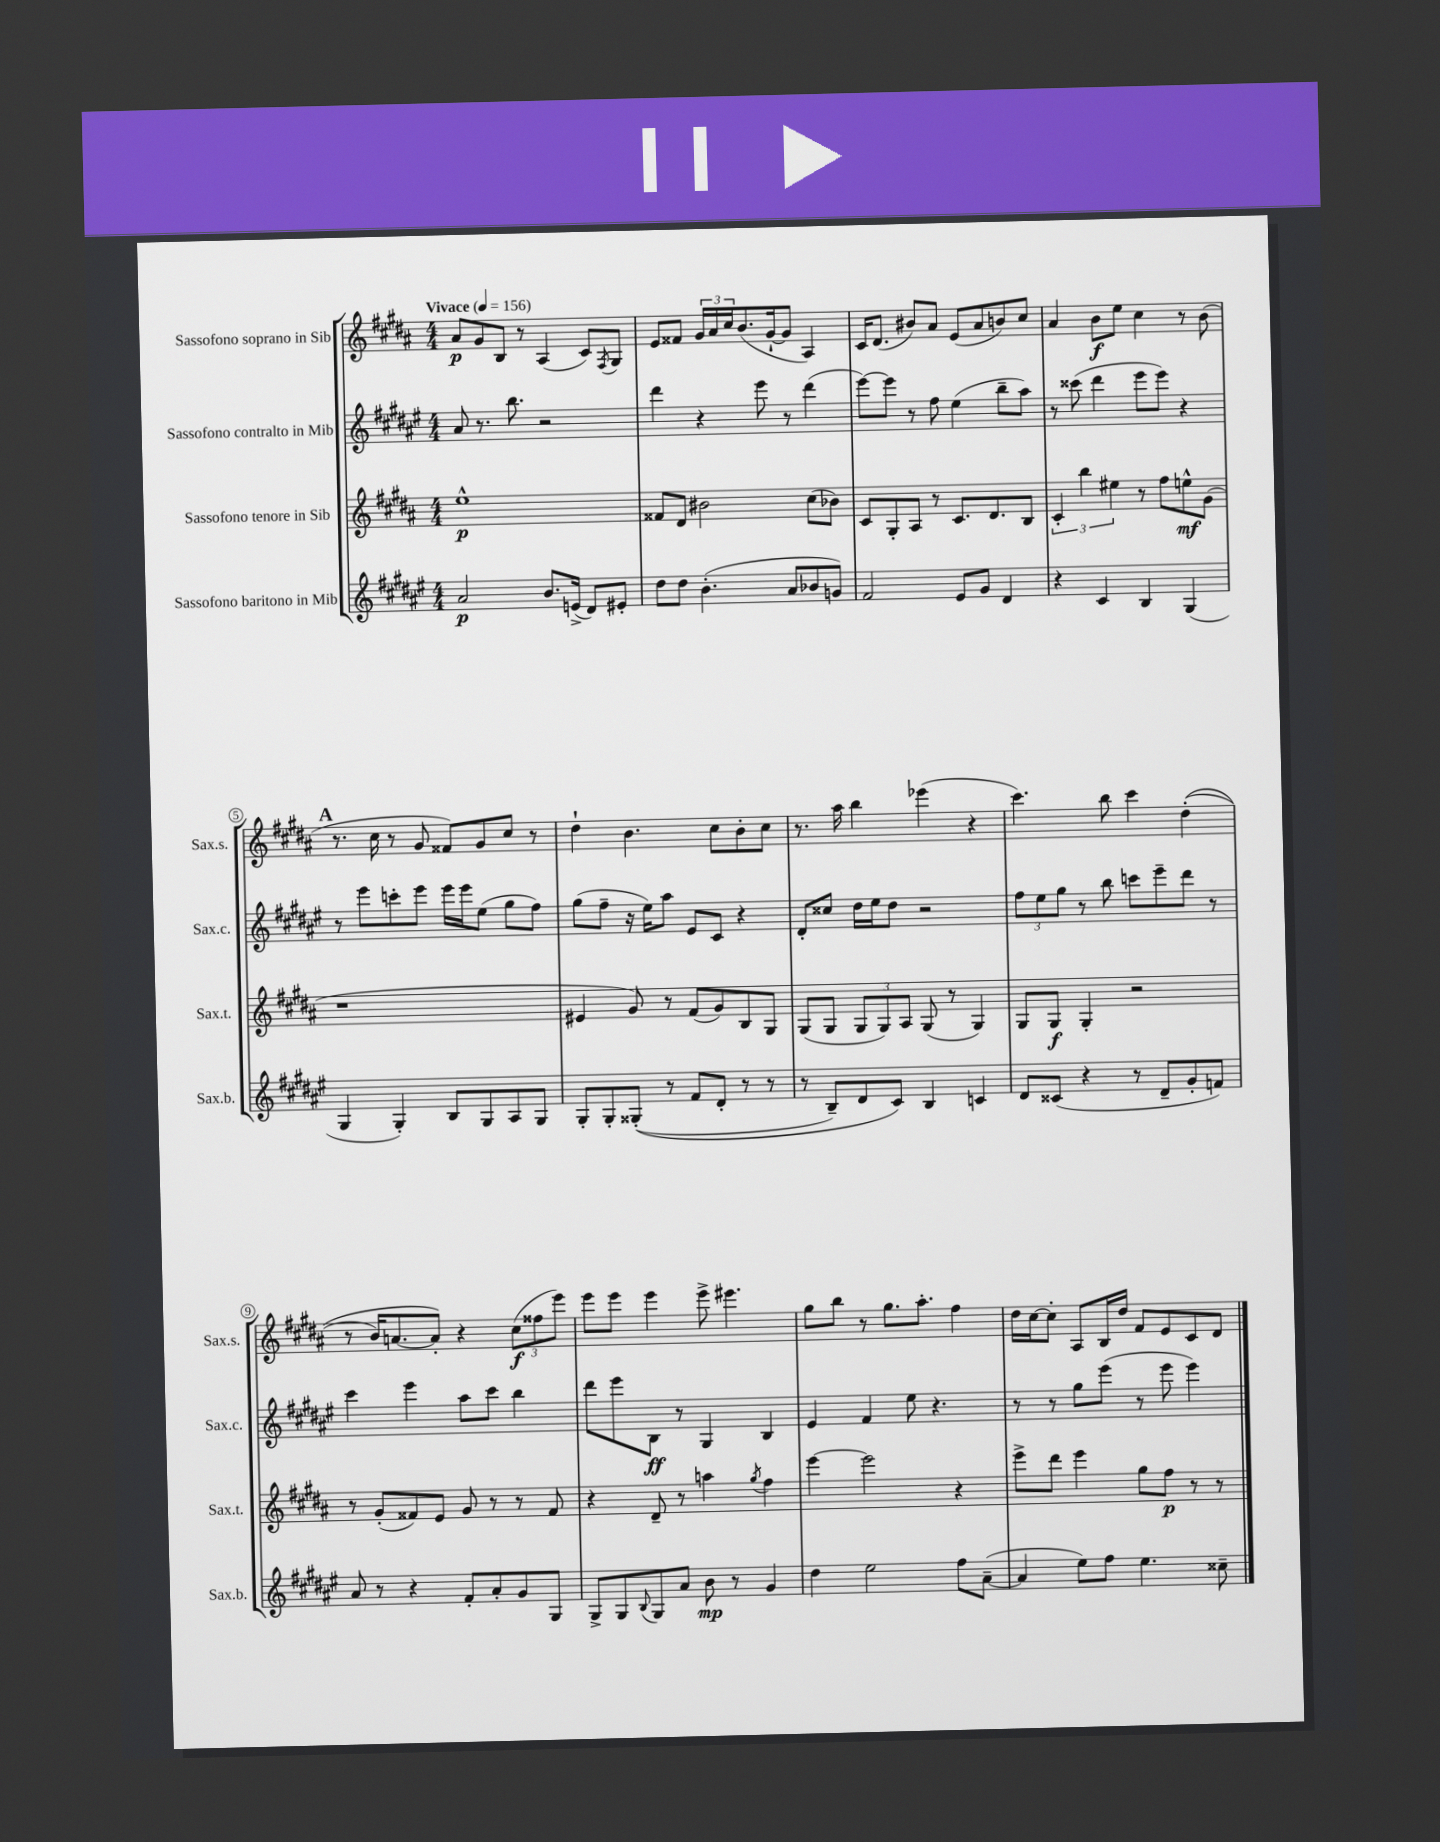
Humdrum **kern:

**kern	**dynam	**kern	**dynam	**kern	**dynam	**kern	**dynam
*part4	*part4	*part3	*part3	*part2	*part2	*part1	*part1
*staff4	*staff4	*staff3	*staff3	*staff2	*staff2	*staff1	*staff1
*I"Sassofono baritono in Mib	*	*I"Sassofono tenore in Sib	*	*I"Sassofono contralto in Mib	*	*I"Sassofono soprano in Sib	*
*I'Sax.b.	*	*I'Sax.t.	*	*I'Sax.c.	*	*I'Sax.s.	*
*clefG2	*	*clefG2	*	*clefG2	*	*clefG2	*
*k[f#c#g#d#a#e#]	*	*k[f#c#g#d#a#]	*	*k[f#c#g#d#a#e#]	*	*k[f#c#g#d#a#]	*
*M4/4	*	*M4/4	*	*M4/4	*	*M4/4	*
*MM156	*	*MM156	*	*MM156	*	*MM156	*
=1	=1	=1	=1	=1	=1	=1	=1
!	!	!	!	!	!	!LO:TX:a:B:t=Vivace	!
2a#/	p	1ee^^	p	8a#/	.	8a#/L	p
.	.	.	.	8.r	.	8g#/	.
.	.	.	.	.	.	8B/J	.
.	.	.	.	8.bb\	.	.	.
.	.	.	.	.	.	8r	.
8.b/L	.	.	.	2r	.	(4A#/	.
(16en^/Jk	.	.	.	.	.	.	.
8d#/L)	.	.	.	.	.	8c#/L)	.
.	.	.	.	.	.	8qF#/	.
8e#X'/J	.	.	.	.	.	8G#/J	.
=2	=2	=2	=2	=2	=2	=2	=2
8dd#\L	.	8f##X/L	.	4ddd#\	.	8e/L	.
8dd#\J	.	8d#/J	.	.	.	8f##X/J	.
(4.b'\	.	2b#X\	.	4r	.	24g#/LL	.
.	.	.	.	.	.	24a#/	.
.	.	.	.	.	.	24cc#/J	.
.	.	.	.	.	.	(8.b/	.
.	.	.	.	8eee#\	.	.	.
.	.	.	.	.	.	[16g#`/k	.
8a#/L	.	.	.	8r	.	8g#/J]	.
8b-X/	.	(8cc#\L	.	(4ddd#\	.	4A#/)	.
8gn/J)	.	8b-X\J)	.	.	.	.	.
=3	=3	=3	=3	=3	=3	=3	=3
2f#/	.	8c#/L	.	[8eee#\L)	.	16c#/KL	.
.	.	.	.	.	.	(8.d#/J	.
.	.	8G#'/	.	8eee#\J]	.	.	.
.	.	8A#/J	.	8r	.	8b#X/L)	.
.	.	8r	.	8ff#\	.	8a#/J	.
8e#/L	.	8.c#/L	.	(4ee#\	.	(8e/L	.
8g#/J	.	.	.	.	.	8a#/	.
.	.	8.d#/	.	.	.	.	.
4d#/	.	.	.	8bb~\L	.	8bn/)	.
.	.	8B/J	.	8aa#\J)	.	8cc#/J	.
=4	=4	=4	=4	=4	=4	=4	=4
4r	.	6c#'/	.	8r	.	4a#/	.
.	.	.	.	(8ccc##X\	.	.	.
.	.	6bb\	.	.	.	.	.
4c#/	.	.	.	4ddd#\	.	8b\L	f
.	.	6ee#X\	.	.	.	.	.
.	.	.	.	.	.	8ee\J	.
4B/	.	8r	.	8eee#\L	.	4cc#\	.
.	.	8ff#\L	.	8eee#\J)	.	.	.
(4G#/	.	8een^^\	mf	4r	.	8r	.
.	.	(8g#\J	.	.	.	(8b\	.
!!LO:LB:g=z
!!LO:REH:place=s1:t=A
=5	=5	=5	=5	=5	=5	=5	=5
4G#/	.	1r	.	8r	.	8.r	.
.	.	.	.	8eee#\L	.	.	.
.	.	.	.	.	.	16cc#\	.
4G#'/)	.	.	.	8cccn'\	.	8r	.
.	.	.	.	8eee#\J	.	8g#/	.
8B/L	.	.	.	16eee#\LL	.	8f##X/L)	.
.	.	.	.	16eee#\J	.	.	.
8G#/	.	.	.	(8ee#\J	.	8g#/	.
8A#/	.	.	.	8gg#\L	.	8cc#/J	.
8G#/J	.	.	.	8ff#\J)	.	8r	.
=6	=6	=6	=6	=6	=6	=6	=6
8G#'/L	.	4e#X/	.	(8gg#\L	.	4dd#`\	.
8G#'/	.	.	.	8ff#~\J	.	.	.
((8G##X'/J	.	8g#/)	.	16r	.	4.b\	.
.	.	.	.	16ee#\KL)	.	.	.
8r	.	8r	.	8aa#\J	.	.	.
8f#/L	.	(8f#/L	.	8e#/L	.	.	.
8d#'/J	.	8g#/)	.	8c#/J	.	8cc#\L	.
8r	.	8B/	.	4r	.	8b'\	.
8r	.	8G#/J	.	.	.	8cc#\J	.
=7	=7	=7	=7	=7	=7	=7	=7
8r	.	(8G#/L	.	8d#'/L	.	8.r	.
8B~/L)	.	8G#/J	.	8cc##X/J	.	.	.
.	.	.	.	.	.	16aa#\	.
8d#/	.	12G#/L	.	16dd#\LL	.	4bb\	.
.	.	.	.	16ee#\J	.	.	.
.	.	12G#/)	.	.	.	.	.
8c#/J)	.	.	.	8dd#\J	.	.	.
.	.	12A#/J	.	.	.	.	.
4B/	.	(8G#/	.	2r	.	(4eee-X\	.
.	.	8r	.	.	.	.	.
4cn/	.	4G#/)	.	.	.	4r	.
=8	=8	=8	=8	=8	=8	=8	=8
8d#/L	.	8G#/L	.	12ff#\L	.	4.ccc#\)	.
.	.	.	.	12ee#\	.	.	.
(8c##X/J	.	8G#/J	f	.	.	.	.
.	.	.	.	12gg#\J	.	.	.
4r	.	4G#'/	.	8r	.	.	.
.	.	.	.	8bb\	.	8bb\	.
8r	.	2r	.	8cccn\L	.	4ccc#\	.
8d#~/L	.	.	.	8eee#~\	.	.	.
8g#'/	.	.	.	8ddd#\J	.	((4dd#'\	.
8fn/J)	.	.	.	8r	.	.	.
!!LO:LB:g=z
=9	=9	=9	=9	=9	=9	=9	=9
8a#/	.	8r	.	4ccc#\	.	8r	.
8r	.	(8g#'/L	.	.	.	16b/KL)	.
.	.	.	.	.	.	[8.an/	.
4r	.	8f##X/)	.	4eee#\	.	.	.
.	.	8e/J	.	.	.	8a'/J])	.
8f#'/L	.	8g#/	.	8aa#\L	.	4r	.
8a#'/	.	8r	.	8ccc#\J	.	.	.
8g#/	.	8r	.	4bb\	.	(12cc#\L	f
.	.	.	.	.	.	12ff##X\	.
8G#/J	.	8f##/	.	.	.	.	.
.	.	.	.	.	.	12eee\J)	.
=10	=10	=10	=10	=10	=10	=10	=10
8G#^/L	.	4r	.	8ddd#\L	.	8eee\L	.
8G#/	.	.	.	8eee#\	.	8eee\J	.
8qqB/	.	.	.	.	.	.	.
8G#/	.	8d#~/	.	8B\J	ff	4eee\	.
8a#/J	.	8r	.	8r	.	.	.
8b\	mp	4aan\	.	4G#/	.	8eee^\	.
8r	.	.	.	.	.	4.eee#X\	.
.	.	8qgg#/	.	.	.	.	.
4g#/	.	4ff#\	.	4B/	.	.	.
=11	=11	=11	=11	=11	=11	=11	=11
4dd#\	.	[4eee\	.	4e#/	.	8gg#\L	.
.	.	.	.	.	.	8bb\J	.
2ee#\	.	2eee\]	.	4f#/	.	8r	.
.	.	.	.	.	.	8.gg#\L	.
.	.	.	.	8ee#\	.	.	.
.	.	.	.	.	.	8.aa#'\J	.
.	.	.	.	4.r	.	.	.
8ff#\L	.	4r	.	.	.	4ff#\	.
([8a#~\J	.	.	.	.	.	.	.
=12	=12	=12	=12	=12	=12	=12	=12
4a#/]	.	8eee^\L	.	8r	.	16dd#\LL	.
.	.	.	.	.	.	[16cc#\J	.
.	.	8ddd#\J	.	8r	.	8cc#'\J]	.
8ee#\L)	.	4eee\	.	8gg#\L	.	8A#/L	.
8ff#\J	.	.	.	(8eee#\J	.	16B/L	.
.	.	.	.	.	.	16dd#/JJ	.
4.ee#\	.	8gg#\L	.	8r	.	8f#/L	.
.	.	8ff#\J	p	8eee#\	.	8e/	.
.	.	8r	.	4eee#\)	.	8c#/	.
8cc##X~\	.	8r	.	.	.	8d#/J	.
==	==	==	==	==	==	==	==
*-	*-	*-	*-	*-	*-	*-	*-
